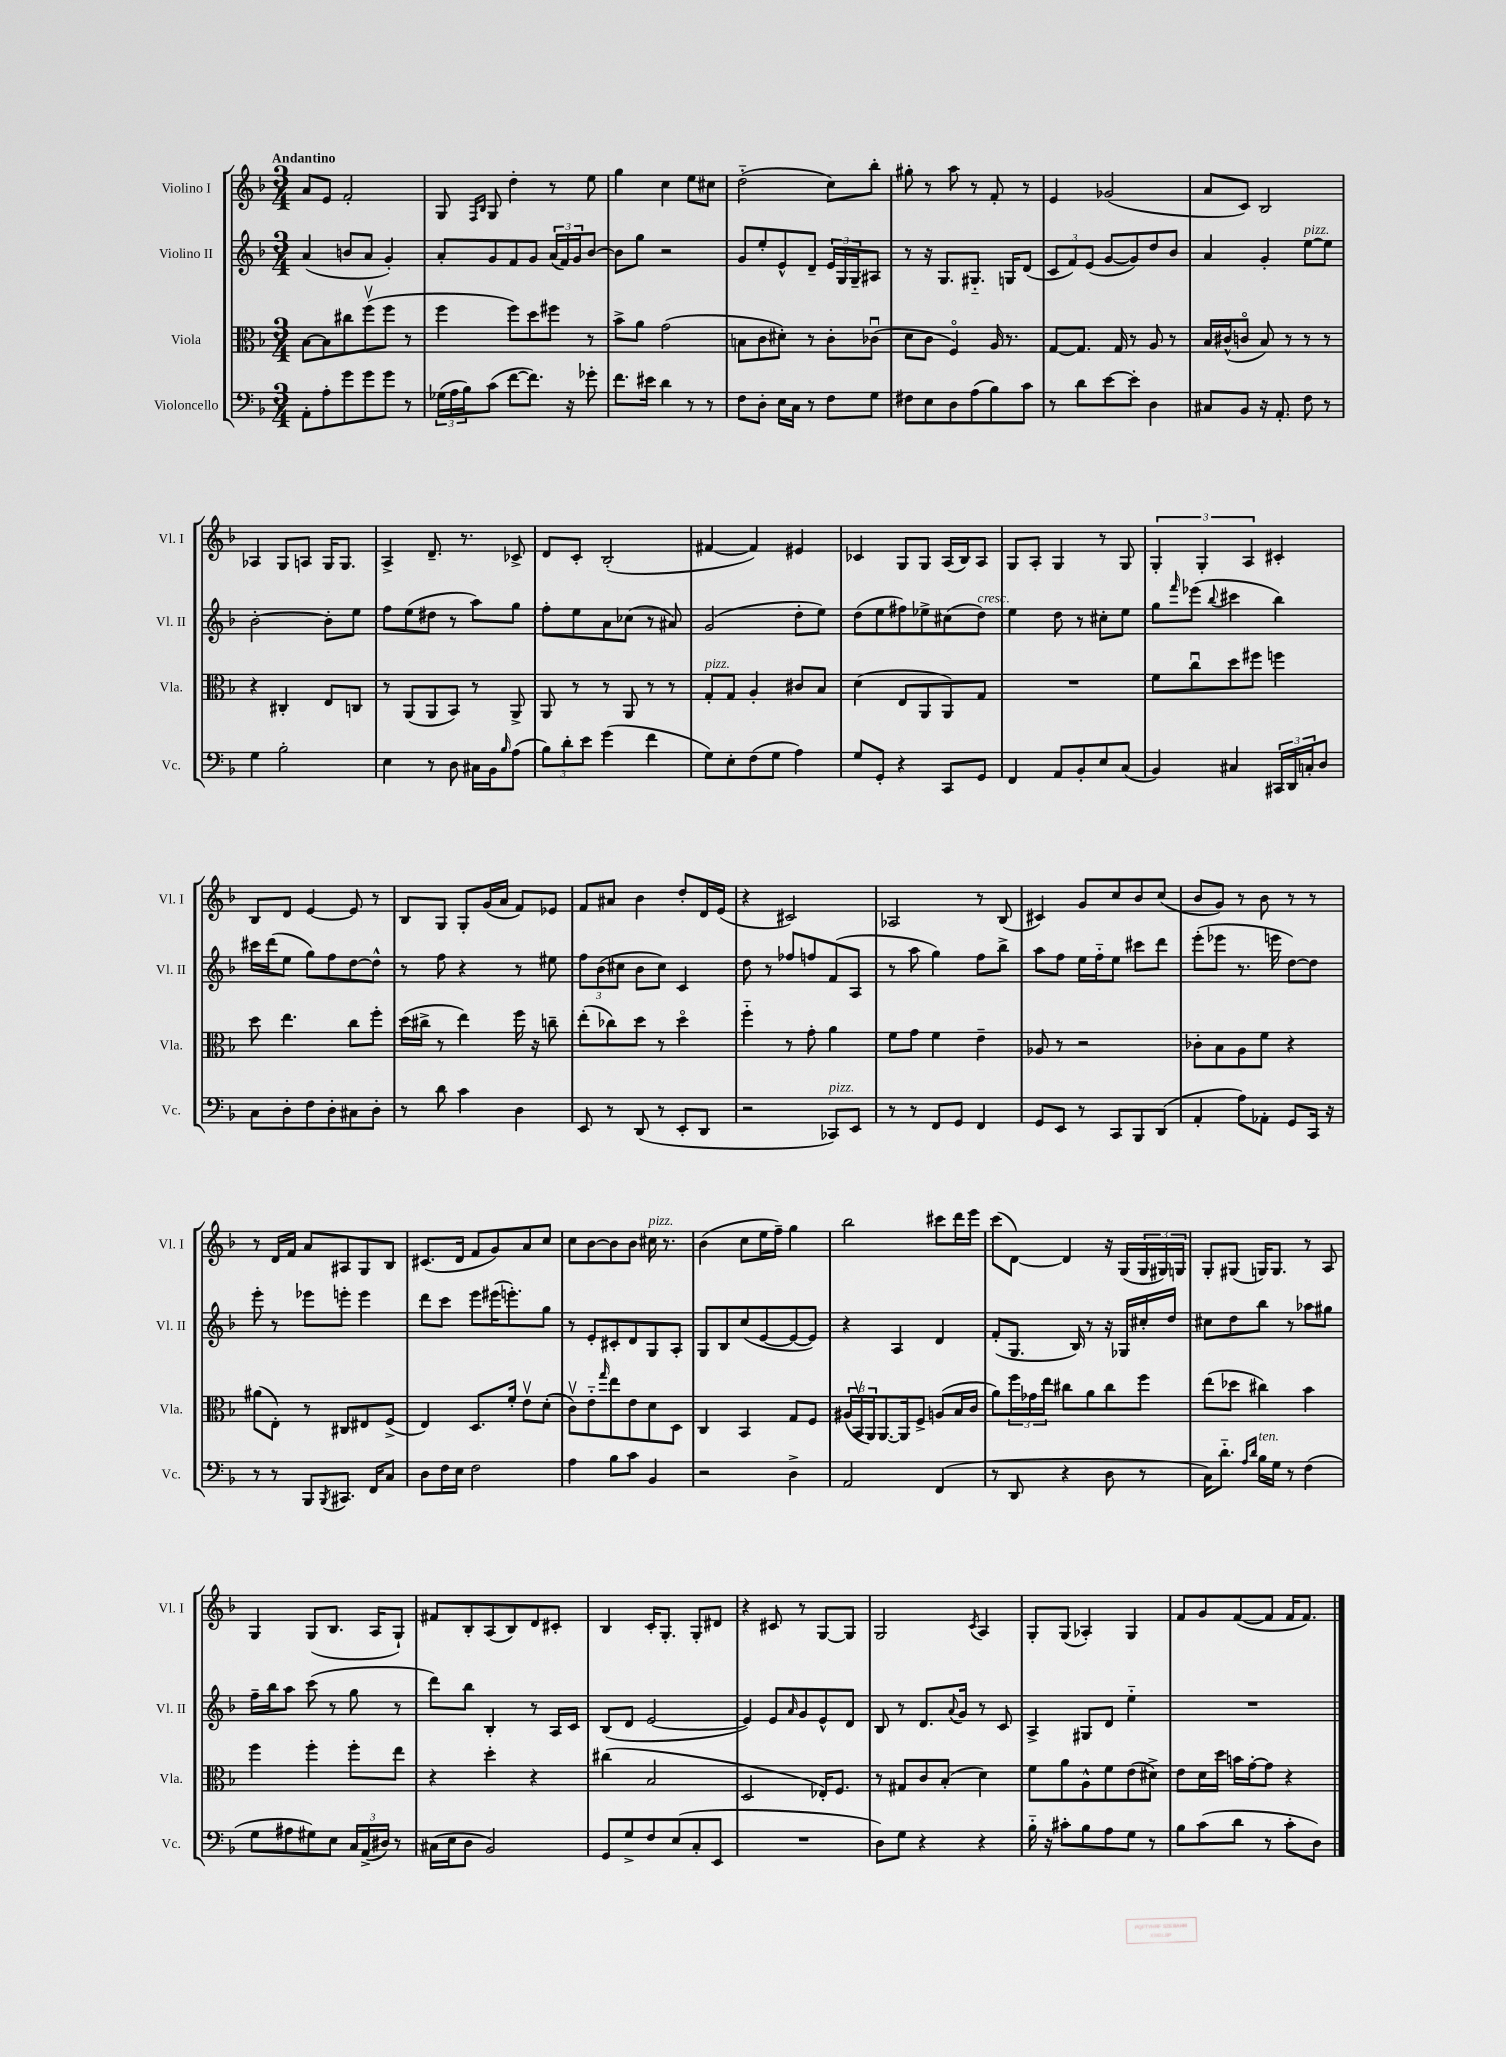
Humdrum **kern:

**kern	**kern	**kern	**kern
*part4	*part3	*part2	*part1
*staff4	*staff3	*staff2	*staff1
*I"Violoncello	*I"Viola	*I"Violino II	*I"Violino I
*I'Vc.	*I'Vla.	*I'Vl. II	*I'Vl. I
*clefF4	*clefC3	*clefG2	*clefG2
*k[b-]	*k[b-]	*k[b-]	*k[b-]
*M3/4	*M3/4	*M3/4	*M3/4
=1	=1	=1	=1
!	!	!	!LO:TX:a:B:t=Andantino
8AA'\L	[8B-\L	(4a/	8a/L
8A'\	8B-\]	.	8e/J
8g\	8cc#X\	8bn/L	2f'/
8g\	(8ffv\	8a/J	.
8g\J	8ff\J	4g'/)	.
8r	8r	.	.
=2	=2	=2	=2
(24G-X\LL	4ff\	8a'/L	8G/
24A\	.	.	.
24B-\J)	.	.	.
.	.	.	16qqF/LL
.	.	.	16qqB-/JJ
(8c\J	.	8g/	8G/
[8f\L	8ff\L)	8f/	4dd'\
8.f\J])	8dd\	8g/J	.
.	8ff#X\J	(24a/LL	8r
.	.	24f/)	.
16r	.	.	.
.	.	24g/J	.
8g-X'\	8r	[8b-/J	8ee\
=3	=3	=3	=3
8.f\L	8b-^\L	8b-\L]	4gg\
.	8a\J	8gg\J	.
16e#X\Jk	.	.	.
4d\	(2g\	2r	4cc\
8r	.	.	8ee\L
8r	.	.	8cc#X\J
=4	=4	=4	=4
8F\L	8Bn\L	8g/L	(2dd\
8D'\J	8c\	8ee'/	.
16E\LL	8d#X'\J)	8e^^/	.
16C\JJ	.	.	.
8r	8r	8d~/J	.
8F\L	8c'\L	24e/LL	8cc\L)
.	.	24G/	.
.	.	24G~/J	.
8G\J	(8c-Xu\J	8A#X/J	8bb-'\J
=5	=5	=5	=5
8F#X\L	8d\L	8r	8gg#X'\
8E\	8c\J	16r	8r
.	.	8.G/L	.
8D\	4F/)	.	8aa\
(8A\	.	8.G#X/J	8r
8B-\)	16A/	.	8f'/
.	8.r	16Gn/KL	.
8c\J	.	(8d/J	8r
=6	=6	=6	=6
8r	[8G/L	12c/L	4e/
.	.	12f/)	.
8d\L	8.G/J]	.	.
.	.	(12e/J	.
[8e\	.	[8g/L	(2g-X/
.	16G/	.	.
8e'\J]	8r	8g/])	.
4D\	8A/	8dd/	.
.	8r	8b-/J	.
=7	=7	=7	=7
8C#X/L	16B-/LL	4a/	8a/L
.	(16c#X^^/J	.	.
8BB-/J	8cn/J	.	8c/J)
16r	8B-/)	4g'/	2B-/
8.AA'/	.	.	.
.	8r	.	.
!	!	!LO:TX:a:i:t=pizz.	!
8F\	8r	[8ee\L	.
8r	8r	8ee\J]	.
!!LO:LB:g=z
=8	=8	=8	=8
4G\	4r	[2b-'\	4A-X/
2B-'\	4C#X'/	.	8G/L
.	.	.	8An/J
.	8E/L	8b-'\L]	16G/KL
.	.	.	8.G/J
.	8Cn/J	8ee\J	.
=9	=9	=9	=9
4E\	8r	8ff\L	4A^/
.	(8AA/L	(8ee\	.
8r	8AA/	8dd#X\J	8.d~/
8D\	8BB-/J)	8r	.
.	.	.	8.r
16C#X\LL	8r	8aa\L)	.
16BB-\J	.	.	.
16qqB-/	.	.	.
(8A\J	8AA^/	8gg\J	8c-X^/
=10	=10	=10	=10
12B-\L)	8AA/	8ff'\L	8d/L
12d'\	.	.	.
.	8r	8ee\	8c'/J
12e\J	.	.	.
(4g\	8r	8a\	(2B-'/
.	8AA/	(8cc-X\J	.
4f\	8r	8r	.
.	8r	8a#X/)	.
=11	=11	=11	=11
!	!LO:TX:a:i:t=pizz.	!	!
8G\L)	8G'/L	(2g/	[4f#X/
8E'\	8G/J	.	.
(8F\	4A'/	.	4f#/])
8G\J	.	.	.
4A\)	8c#X/L	8dd'\L	4e#X/
.	8B-/J	8ee\J)	.
=12	=12	=12	=12
8G/L	(4d\	(8dd\L	4c-X/
8GG'/J	.	8ee\	.
4r	8E/L	8ff#X\)	8G/L
.	8AA/	8ee-X^\	8G/J
8CC/L	8AA/)	(8cc#X\	(16A/LL
.	.	.	16B-/J)
!	!	!LO:TX:a:i:t=cresc.	!
8GG/J	8G/J	8dd\J)	8A/J
=13	=13	=13	=13
4FF/	2.r	4ee\	8G/L
.	.	.	8A'/J
8AA/L	.	8dd\	4G/
8BB-'/	.	8r	.
8E/	.	8cc#X'\L	8r
(8C/J	.	8ee\J	8G/
=14	=14	=14	=14
4BB-/)	8f\L	8gg\L	6G'/
.	.	16qqfff/	.
.	8ccu\	(8eee-X\J	.
.	.	.	6G'/
.	.	8qqbb-/	.
4C#X/	8dd\	4ccc#X\	.
.	.	.	6A/
.	8ff#X\J	.	.
24CC#X/LL	4ffn\	4bb-\)	4c#X'/
24DD/	.	.	.
24Cn'/J	.	.	.
8D/J	.	.	.
!!LO:LB:g=z
=15	=15	=15	=15
8C\L	8dd\	16ccc#X\LL	8B-/L
.	.	(16ddd\J	.
8D'\	4.ee\	8ee\J	8d/J
8F\	.	8gg\L)	[4e/
8D'\	.	8ff\	.
8C#X\	8cc\L	[8dd\	8e/]
8D'\J	8ff'\J	8dd^^\J]	8r
=16	=16	=16	=16
8r	(16dd\LL	8r	8B-/L
.	16cc#X^\JJ	.	.
8d\	8r	8ff\	8G/J
4c\	4ee\)	4r	8G'/L
.	.	.	(16g/L
.	.	.	16a/JJ
4D\	16ff\	8r	8f/L)
.	16r	.	.
.	8ccn~\	8ee#X\	8e-X/J
=17	=17	=17	=17
8EE/	(8ee'\L	12ff\L	8f/L
.	.	(12b-\	.
8r	8cc-X\)	.	8a#X/J
.	.	12cc#X\J	.
(8DD/	8dd\J	8b-\L	4b-\
8r	8r	8cc#\J)	.
8EE'/L	4dd\	4c/	8dd'/L
8DD/J	.	.	16d/L
.	.	.	(16e/JJ
=18	=18	=18	=18
2r	4ff\	8dd\	4r
.	.	8r	.
.	8r	8ff-X/L	2c#X/)
.	8g'\	8ffn/	.
!LO:TX:a:i:t=pizz.	!	!	!
8CC-X/L)	4a\	(8f/	.
8EE/J	.	8A/J	.
=19	=19	=19	=19
8r	8f\L	8r	2A-X/
8r	8g\J	8aa\	.
8FF/L	4f\	4gg\)	.
8GG/J	.	.	.
4FF/	4e~\	8ff\L	8r
.	.	8bb-^\J	(8B-/
=20	=20	=20	=20
8GG/L	8A-X/	8aa\L	4c#X/)
8EE/J	8r	8ff\J	.
8r	2r	16ee\LL	8g/L
.	.	16ff\J	.
8CC/L	.	8ee\J	8cc/
8BBB-/	.	8ccc#X\L	8b-/
(8DD/J	.	8ddd\J	(8cc/J
=21	=21	=21	=21
4AA'/	8c-X'\L	(8eee'\L	8b-/L
.	8B-\	8eee-X\J	8g/J)
8A\L)	8A\	8.r	8r
8AA-X'\J	8f\J	.	8b-\
.	.	16eeen\	.
8GG/L	4r	[8dd\L)	8r
16CC/Jk	.	8dd\J]	8r
16r	.	.	.
!!LO:LB:g=z
=22	=22	=22	=22
8r	(8a#X\L	8eee'\	8r
8r	8E'\J)	8r	16d/LL
.	.	.	16f/JJ
8BBB-/L	8r	8eee-X\L	8a/L
8qBBB-/	.	.	.
8.CC#X/J	8C#X/L	8eeen'\J	8A#X/
.	8E#X/	4eee\	8G/
16FF/KL	.	.	.
8C/J	(8F^/J	.	8B-/J
=23	=23	=23	=23
8D\L	4E/)	8ddd\L	(8.c#X/L
16F\L	.	8ccc\J	.
16E\JJ	.	.	16d/Jk
2F\	8.D/L	8eee\L	8f/L
.	.	(16eee#X\K	8g/)
.	16f'/Jk	8.eeen'\)	.
.	8ev\L	.	8a/
.	(8d'\J	8gg\J	8cc/J
=24	=24	=24	=24
4A\	8cv\L)	8r	8cc\L
.	8e\	8e'/L	[8b-\
.	16qqgg/	.	.
8B-\L	8ee\	8c#X'/	8b-\]
8c\J	8e\	8d/	8b-\J
!	!	!	!LO:TX:a:i:t=pizz.
4BB-/	8d\	8G/	16cc#X\
.	.	.	8.r
.	8D\J	8A'/J	.
=25	=25	=25	=25
2r	4C/	8G/L	(4b-\
.	.	8B-/	.
.	4BB-/	(8cc/	8cc\L
.	.	[8e/	16ee\L
.	.	.	16ff~\JJ)
4D^\	8G/L	8e/_	4gg\
.	8F/J	8e/J])	.
=26	=26	=26	=26
2AA/	(24A#X/LL	4r	2bb-\
.	24BB-v/	.	.
.	24AA/J)	.	.
.	[8.AA/	.	.
.	.	4A/	.
.	16AA/k]	.	.
.	8F^/J	.	.
(4FF/	(8An/L	4d/	8ccc#X\L
.	16B-/L	.	16ddd\L
.	16c/JJ	.	16eee\JJ
=27	=27	=27	=27
8r	8a\L)	(8f'/L	(8ccc\L
8DD/	24ff\L	8.G/J	[8d\J)
.	24g-X\	.	.
.	24ee\JJ	.	.
4r	8cc#X\L	.	4d/]
.	.	16B-/)	.
.	8a\	8r	.
8D\	8cc#\	16r	16r
.	.	16G-X/LL	(16G/LL
8r	8ff\J	16cc#X'/	24G/
.	.	.	24G#X/)
.	.	16dd/JJ	.
.	.	.	24Gn/JJ
=28	=28	=28	=28
16C\KL)	(8ee\L	8cc#X\L	8G'/L
8.d\J	.	.	.
.	8dd-X\J	8dd\	(8G#X/J
16qqA/LL	.	.	.
16qqd/JJ	.	.	.
!LO:TX:a:i:t=ten.	!	!	!
16B-\LL	4cc#X\)	8bb-\J	16Gn/KL)
16G\JJ	.	.	8.G/J
8r	.	8r	.
(4F\	4b-\	8aa-X\L	8r
.	.	8gg#X\J	8A/
!!LO:LB:g=z
=29	=29	=29	=29
8G\L	4ff\	16ff~\LL	4G/
.	.	16bb-\J	.
8A#X\	.	8aa\J	.
8G#X\)	4ff'\	(8ccc\	(8G/L
8E\J	.	8r	8.B-/J
24C/LL	8ff'\L	8gg\	.
(24AA^/	.	.	.
.	.	.	16A/KL
24D#X/JJ)	.	.	.
8r	8ee\J	8r	8G`/J)
=30	=30	=30	=30
(16C#X\LL	4r	8ddd\L)	8f#X/L
16E\J	.	.	.
8D\J	.	8bb-\J	8B-'/
2BB-/)	4dd'\	4B-'/	(8A/
.	.	.	8B-/)
.	4r	8r	8d/
.	.	16A/LL	8c#X'/J
.	.	16c/JJ	.
=31	=31	=31	=31
8GG/L	(4cc#X\	(8B-/L	4B-/
8G^/	.	8d/J	.
8F/	2B-/	[2e/	16c'/KL
.	.	.	8.G'/J
(8E/	.	.	.
8C'/	.	.	8G'/L
8EE/J	.	.	8d#X/J
=32	=32	=32	=32
2.r	2D/	4e/])	4r
.	.	8e/L	8c#X/
.	.	16qqa/	.
.	.	8g/	8r
.	16E-X'/KL)	8e^^/	[8G/L
.	8.F/J	.	.
.	.	8d/J	8G/J]
=33	=33	=33	=33
8D\L)	8r	8B-/	2G/
8G\J	8G#X/L	8r	.
4r	8c/	8.d/L	.
.	(8B-'/J	.	.
.	.	8qqa/	.
.	.	16g/Jk	.
.	.	.	8qc/
4r	4d\)	8r	4A/
.	.	8c/	.
=34	=34	=34	=34
16B-\	8f\L	4A^/	8G'/L
16r	.	.	.
8c#X'\L	8a\	.	(8G/J
8B-\	8A^^\	8G#X/L	4A-X'/)
8A\	8f\	8d/J	.
8G\J	(8e\	4ee\	4G/
8r	8d#X^\J)	.	.
=35	=35	=35	=35
8B-\L	8e\L	2.r	8f/L
(8c\	16d\L	.	8g/
.	16dd\JJ	.	.
8d\J	16bn\LL	.	([8f/
.	[16g'\J	.	.
8r	8g\J]	.	8f/J]
8c'\L	4r	.	16f/KL
.	.	.	8.f/J)
8D\J)	.	.	.
==	==	==	==
*-	*-	*-	*-
